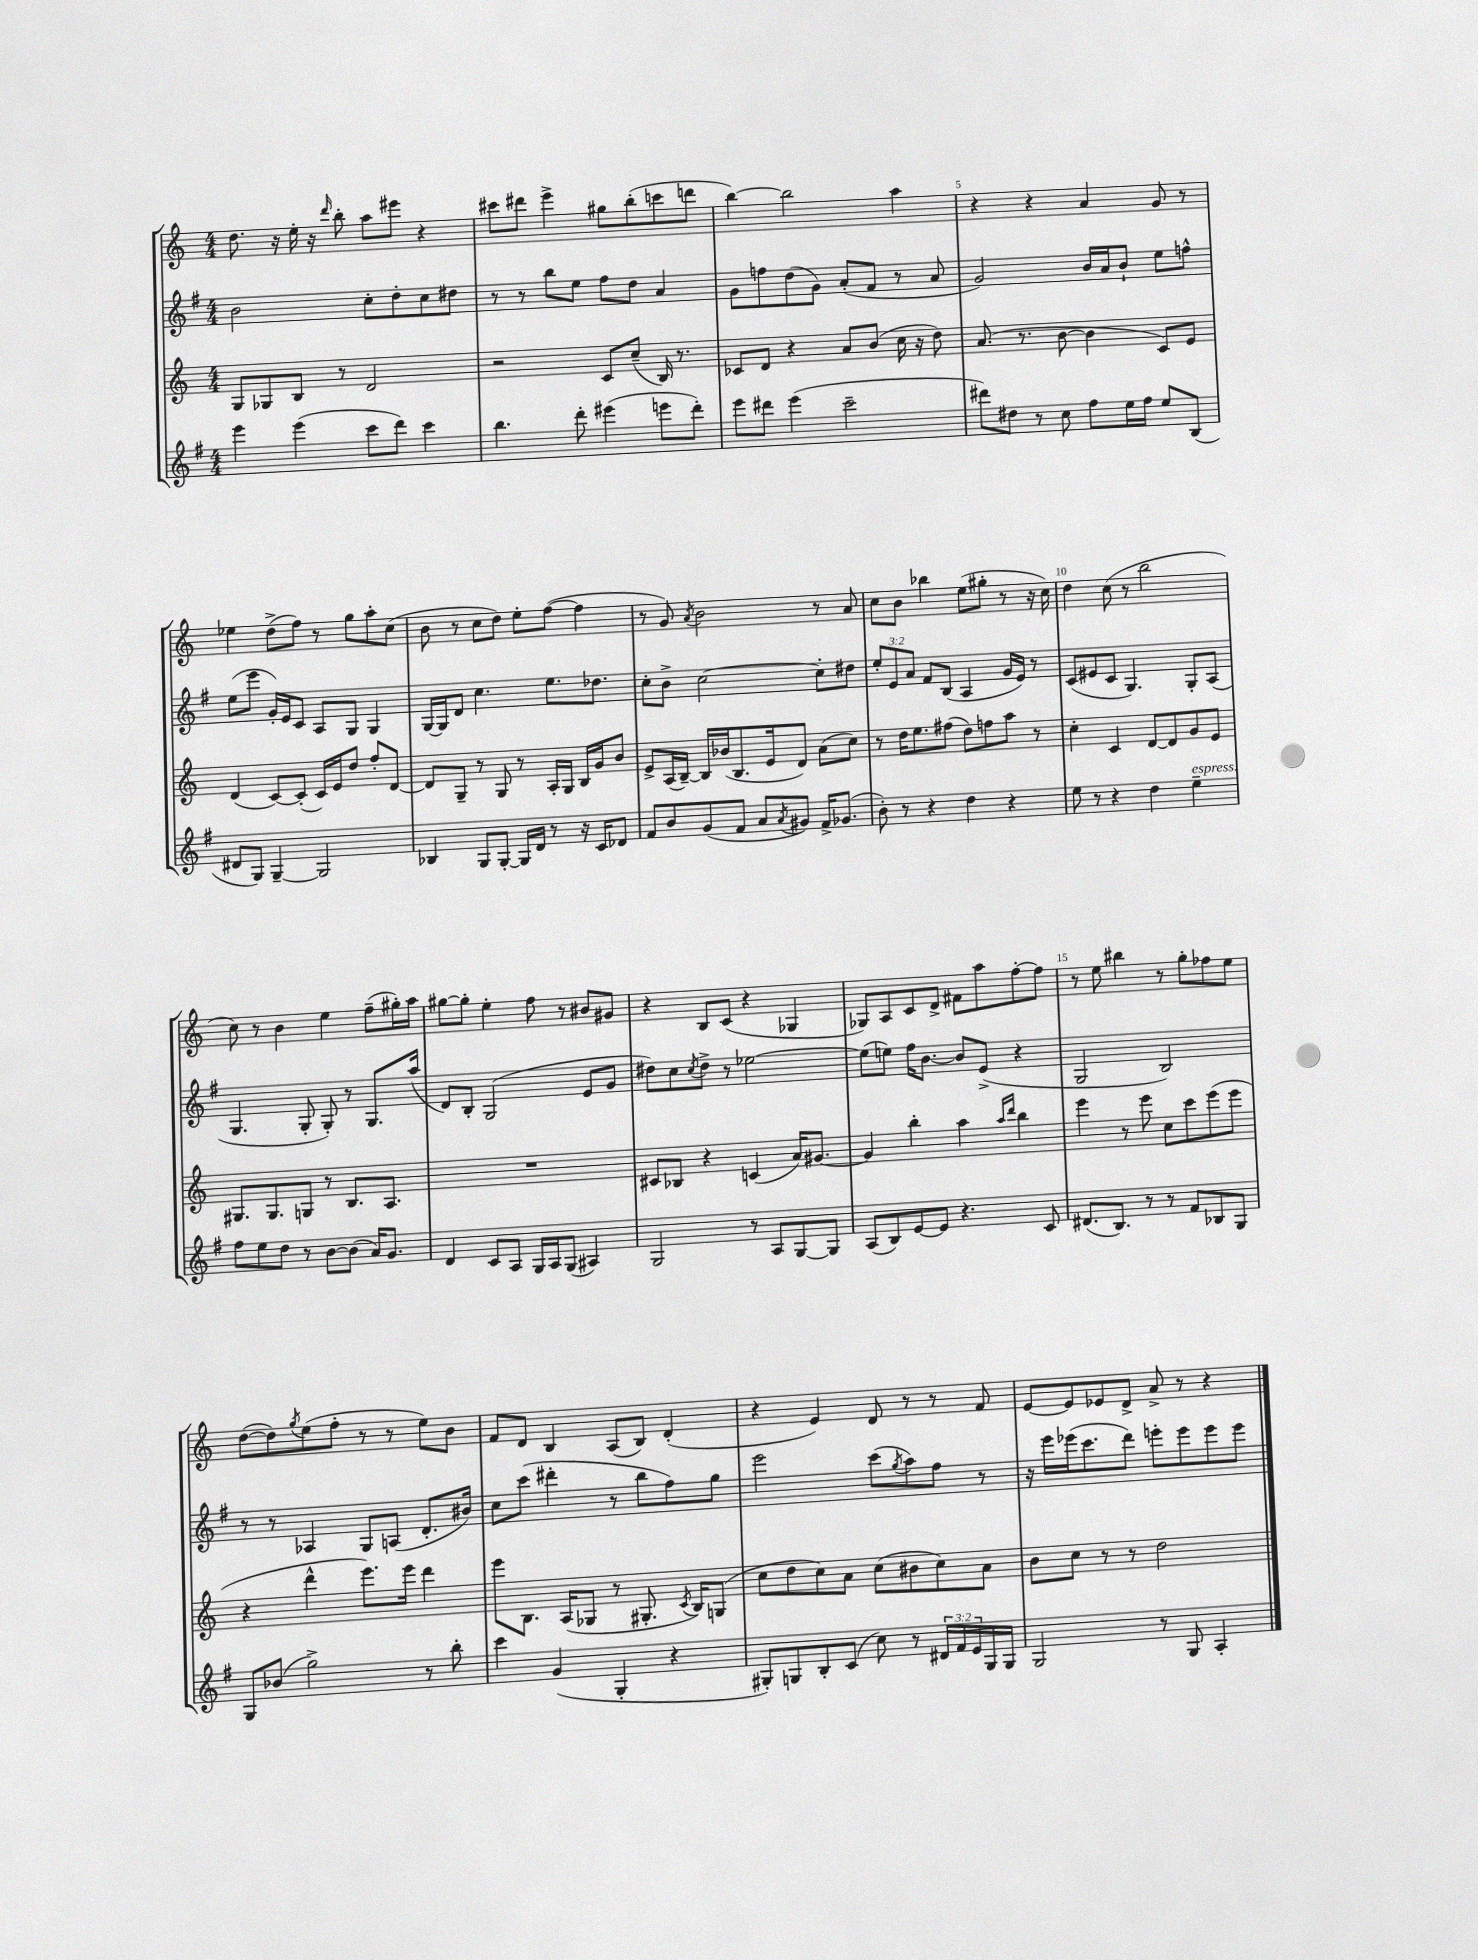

**kern	**kern	**kern	**kern
*staff4	*staff3	*staff2	*staff1
*clefG2	*clefG2	*clefG2	*clefG2
*k[f#]	*k[]	*k[f#]	*k[]
*M4/4	*M4/4	*M4/4	*M4/4
4eee	8G	2b	8.dd
.	8G-	.	.
.	.	.	16r
(4eee	8B	.	16ee'
.	.	.	16r
.	.	.	16qqddd
.	8r	.	8bb'
8ccc	2d	8cc'	8aa
8ddd)	.	8dd'	8eee#
4ccc	.	8cc	4r
.	.	8dd#	.
=	=	=	=
4.bb	2r	8r	8ccc#
.	.	8r	8ddd#
.	.	8bb	4eee^
8ddd'	.	8ee	.
(4eee#	8c	8ff#	8gg#
.	(8cc~	8dd	(8bb'
8eee	16B)	4a	8ccc
.	8.r	.	.
8ddd')	.	.	8ddd
=	=	=	=
8eee	8c-	8g	[4bb)
8ddd#	8d	8ff	.
(4eee	4r	(8dd	2bb]
.	.	8g)	.
2ccc~	8a	(8a'	.
.	(8b	8f#	.
.	16cc	8r	4aa
.	16r	.	.
.	8dd)	8a	.
=	=	=	=
8ddd#)	(8.a	2g)	4r
8dd#	.	.	.
.	8.r	.	.
8r	.	.	4r
8cc	[8b	.	.
8ff#	4b]	16b	4a
.	.	16a	.
16ee	.	8b`	.
16ff#	.	.	.
8ee	8c)	8ee	8g
(8B	8e	8ff^^	8r
=	=	=	=
8d#	(4d	(8ee	4ee-
8G)	.	8eee	.
[4G~	[8c)	16g')	(8dd^
.	.	16e	.
.	(8c']	8c	8ff)
2G]	16c)	8A	8r
.	16e	.	.
.	8dd	8G	8gg
.	8ff'	4G	8aa'
.	[8d	.	(8cc
=	=	=	=
4B-	8d]	[16G	8b
.	.	16G]	.
.	8G~	8d	8r
8G	8r	4.cc	8cc
[8G'	8G	.	8dd)
16G]	8r	.	8ee'
16d	.	.	.
8r	16A'	8.ee	([8ff
.	16G	.	.
16r	16B	.	4ff]
16c	16g	8.dd-	.
8d-	8b	.	.
=	=	=	=
8f#	8e^	8cc'	8r
8b	(16A	8b^	8g)
.	[16B~)	.	.
.	.	.	8qa
(8g	16B]	[2cc	2b
.	(16b-	.	.
8f#	8.B	.	.
8a	.	.	.
.	16e	.	.
8qa	.	.	.
8g#)	8d)	.	.
16f#^	(8a	8cc']	8r
(8.g-	.	.	.
.	8cc)	8dd#	8a
=	=	=	=
8b')	8r	12ee'	8cc
.	.	12e	.
8r	16dd	.	8b
.	.	12a	.
.	8.ee	.	.
4r	.	8f#	4bb-
.	(8ff#	(8B	.
4dd	8dd)	4A	(8ee
.	8ff	.	8gg#'
4r	8aa	16g	8r
.	.	16e)	.
.	8r	8r	16r
.	.	.	16cc)
=	=	=	=
8ee	4cc'	(8c	4dd
8r	.	8e#	.
4r	4c	8c	(8cc
.	.	4.G)	8r
4dd	[8d	.	2bb
.	8d]	.	.
4ee~	8g	8G'	.
.	8e	(8A	.
=	=	=	=
8ff#	8.G#	4.G	8cc)
8ee	.	.	8r
.	8.G#	.	.
8dd	.	.	4b
8r	8G	8G'	.
[8b	8r	8G')	4ee
(8b]	8.B	8r	.
16a)	.	8.G	(8ff~
8.g	8.A	.	.
.	.	.	16gg#')
.	.	(16aa	16aa
=	=	=	=
4d	1r	8d)	[8gg#
.	.	8B'	8gg#']
8c	.	(2G	4ee'
8A	.	.	.
16G	.	.	8ff
16A	.	.	.
(8G	.	.	8r
4A#)	.	8e	8b#
.	.	8g	8g#
=	=	=	=
2G	8c#	8dd#)	4r
.	8B-	8cc	.
.	.	8qcc	.
.	4r	8dd#^	8B
.	.	8r	(8c
8r	(4c	[2ee-	4r
8A	.	.	.
[8G	16a)	.	4G-
.	[8.g#	.	.
8G]	.	.	.
=	=	=	=
(8A	4g#]	(8ee-]	8G-)
8B)	.	8ee)	8A
[8e	4bb'	16ff#	8c
.	.	[8.b	.
8e]	.	.	8d^
4.r	4aa	8b]	8f#
.	.	(8e^	8aa
.	16qqaa	.	.
.	16qqddd	.	.
.	4bb	4r	[8ff'
8c	.	.	8ff]
=	=	=	=
(8.d#	4eee	2G	8r
.	.	.	8ee
8.B)	.	.	.
.	8r	.	4bb#
8r	8eee	.	.
8r	8cc	2B)	8r
8f#	8ccc	.	8gg'
8B-	(8eee	.	8ff-
8G	8eee	.	8ee
=	=	=	=
8G	4r	8r	([8dd
(8b-	.	8r	8dd])
.	.	.	8qgg
2gg^)	4ddd^^	4A-	(8ee
.	.	.	8ff'
.	8.eee)	8G	8r
.	.	(8A	8r
.	16eee	.	.
8r	4ddd	8.d'	8ee)
8bb'	.	.	8b
.	.	16b#)	.
=	=	=	=
4ccc	8eee	8cc	8f
.	8.B	(8ccc	8d
(4g	.	4ddd#'	4B
.	(16A	.	.
.	8G-	.	.
4G'	8r	8r	(8A
.	8.G#'	8bb	8B)
4r	.	8ff#)	(4d'
.	8qc	.	.
.	16B)	.	.
.	(8G	8gg	.
=	=	=	=
8G#')	8cc	2eee	4r
8G	8dd	.	.
8B'	8cc)	.	4e)
(8c	8a	.	.
8cc)	(8cc	(8ccc	8d
.	.	8qgg	.
8r	8b#	8aa)	8r
24d#	8cc)	8ff#	8r
24f#	.	.	.
24e	.	.	.
16G	8a	8r	8f
16G	.	.	.
=	=	=	=
2G	8b	16r	[8e
.	.	16eee	.
.	8cc	(16eee-	8e]
.	.	8.ccc	.
.	8r	.	8e-
.	8r	8ddd)	8d^
8r	2dd	8eee'	8a^
8G	.	8eee	8r
4A'	.	8eee	4r
.	.	8eee	.
==	==	==	==
*-	*-	*-	*-
